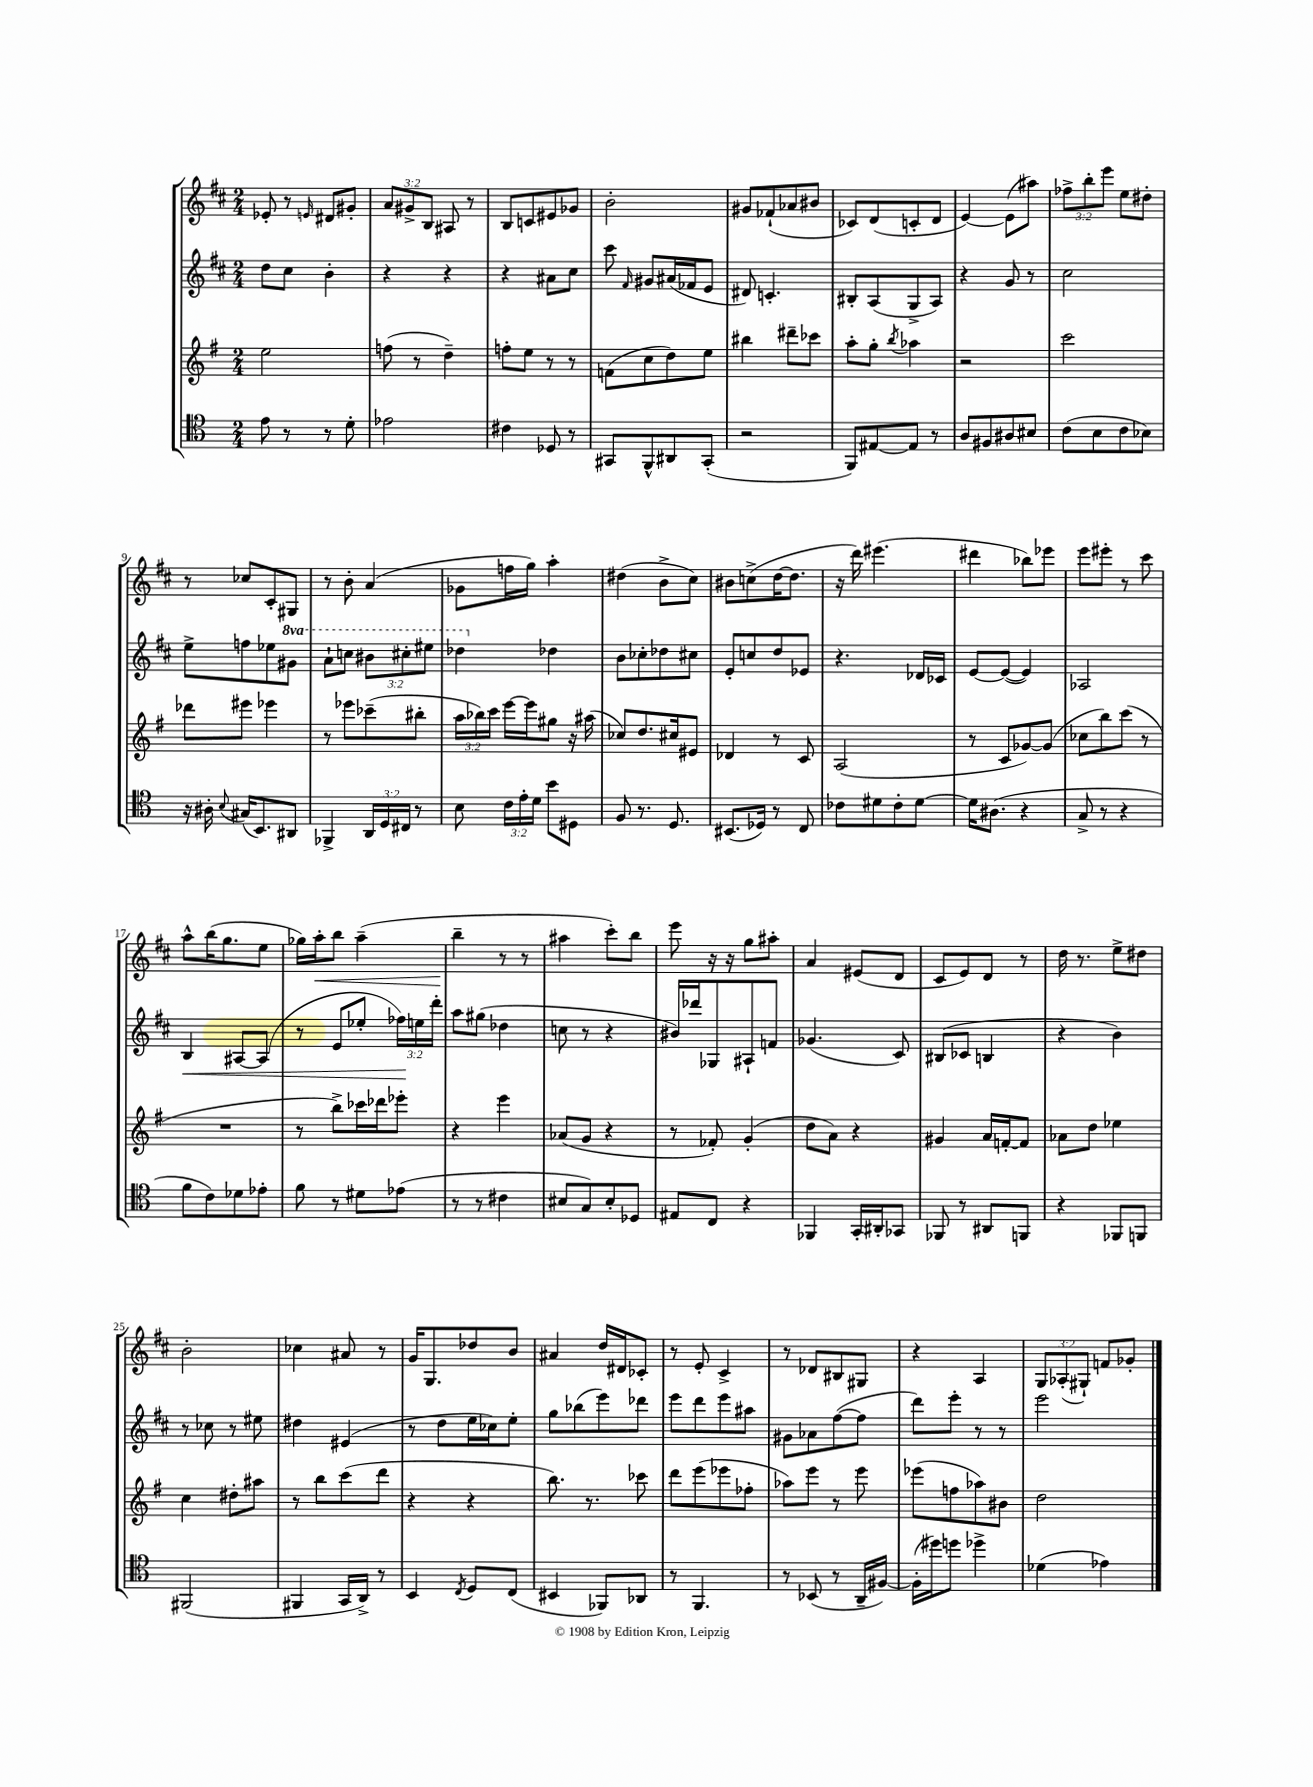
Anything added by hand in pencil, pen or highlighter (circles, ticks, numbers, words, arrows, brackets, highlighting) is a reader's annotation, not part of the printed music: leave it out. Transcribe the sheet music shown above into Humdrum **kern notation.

**kern	**kern	**kern	**kern
*staff4	*staff3	*staff2	*staff1
*clefC4	*clefG2	*clefG2	*clefG2
*k[]	*k[f#]	*k[f#c#]	*k[f#c#]
*M2/4	*M2/4	*M2/4	*M2/4
8e	2ee	8dd	8e-'
8r	.	8cc#	8r
.	.	.	16qqe
8r	.	4b'	8d#
8d'	.	.	8g#'
=	=	=	=
2e-	(8ff	4r	12a
.	.	.	12g#^
.	8r	.	.
.	.	.	12B
.	4dd~)	4r	8A#
.	.	.	8r
=	=	=	=
4c#	8ff'	4r	8B
.	8ee	.	8c
8D-	8r	8a#	8e#
8r	8r	8cc#	8g-
=	=	=	=
8GG#	(8f	8ccc#	2b'
.	.	16qqf#	.
8FF^^	8cc	8g#	.
8AA#	8dd)	(16a#	.
.	.	16f-	.
(8GG#'	8ee	8e	.
=	=	=	=
2r	4bb#	8d#)	8g#
.	.	4.c'	(8f-`
.	8ddd#~	.	8a-
.	8ccc-	.	8b#
=	=	=	=
8FF)	8aa'	8B#'	8c-)
[8E#	8gg'	(8A	(8d
.	8qbb	.	.
8E#]	4aa-	8G^	8c'
8r	.	8A)	8d
=	=	=	=
8A	2r	4r	[4e)
8F#	.	.	.
8A#	.	8g	(8e]
8B#	.	8r	8aa#)
=	=	=	=
(8c	2ccc	2cc#	12ff-^
.	.	.	12bb'
8B	.	.	.
.	.	.	12eee
8c	.	.	8ee
8B-)	.	.	8dd#'
=	=	=	=
16r	8ddd-	8ee^	8r
16A#'	.	.	.
8qqB	.	.	.
(16G#	8eee#	8ff	8cc-
8.BB)	.	.	.
.	4eee-	8ee-	8c#'
8AA#	.	8gg#	8G#
=	=	=	=
4FF-^	8r	8aa`	8r
.	8eee-	8ccc	8b'
24AA	(8ccc-~	12bb#	(4a
24D	.	.	.
24C#	.	12ccc#'	.
8r	8bb#'	.	.
.	.	12eee#	.
=	=	=	=
8B	24aa	4ddd-	8g-
.	24bb-)	.	.
.	24ccc	.	.
24c	[16eee	.	16ff
24e'	.	.	.
.	16eee]	.	16gg)
24d	.	.	.
8b	8gg#	4dd-	4aa'
8D#	16r	.	.
.	(16aa#	.	.
=	=	=	=
8F	8cc-)	8b	(4dd#
8.r	8.dd	8cc-'	.
.	.	8dd-	8b^
8.D	16cc#	.	.
.	8e#	8cc#	8cc#)
=	=	=	=
(8.BB#	4d-	8e'	8b#
.	.	8cc	(8cc^
16D-)	.	.	.
8r	8r	8dd	[16dd
.	.	.	8.dd]
8C	8c	8e-	.
=	=	=	=
8c-	(2A	4.r	16r
.	.	.	16ddd)
8d#	.	.	(4.eee#
8c-'	.	.	.
[8d#	.	16d-	.
.	.	16c-	.
=	=	=	=
16d#]	8r	[8e	4ddd#
(8.A#	.	.	.
.	8c	(8e_	.
4r	[8g-)	4e])	8bb-)
.	(8g-]	.	8eee-
=	=	=	=
8G^	8cc-	2A-	8eee
8r	8bb)	.	8eee#'
4r	(8ccc	.	8r
.	8r	.	8ccc#
=	=	=	=
8f	2r	4B	8aa^^
8c)	.	.	(16bb
.	.	.	8.gg
8d-	.	[8A#	.
8e-'	.	(8A#]	8ee
=	=	=	=
8f	8r	8r	16gg-)
.	.	.	16aa'
8r	8bb^)	8e	8bb
8d#	16ccc-	8ee-'	(4aa~
.	16ddd-	.	.
(8e-	8eee-'	24ff-)	.
.	.	24ee	.
.	.	24ddd'	.
=	=	=	=
8r	4r	8aa	4bb~
8r	.	(8gg#	.
4c#	4eee	4dd-	8r
.	.	.	8r
=	=	=	=
8B#	(8a-	8cc	4aa#
8G)	8g	8r	.
8B#'	4r	4r	8ccc#')
8D-	.	.	8bb
=	=	=	=
8E#	8r	16b#)	8eee
.	.	16ddd-	.
8C	8f-')	8G-	16r
.	.	.	16r
4r	(4g'	8A#`	8gg
.	.	8f	8aa#'
=	=	=	=
4FF-	8dd	(4.g-	4a
.	8a)	.	.
16GG'	4r	.	(8e#
16AA#'	.	.	.
8GG-	.	8c#)	8d
=	=	=	=
8FF-	4g#	(8B#	8c#
8r	.	8c-	8e)
8AA#	16a	4B	8d
.	[16f'	.	.
8FF	8f]	.	8r
=	=	=	=
4r	8a-	4r	16dd
.	.	.	8.r
.	8dd	.	.
8FF-	4ee-	4b)	8ee^
8FF	.	.	8dd#
=	=	=	=
(2FF#	4cc	8r	2b'
.	.	8cc-	.
.	8dd#'	8r	.
.	8aa#	8ee#	.
=	=	=	=
4FF#	8r	4dd#	4cc-
.	8bb	.	.
16GG	(8ccc	(4e#	8a#
16AA^)	.	.	.
8r	8ddd	.	8r
=	=	=	=
4BB	4r	8r	16g
.	.	.	8.G
.	.	8dd	.
8qC	.	.	.
8D	4r	16ee	8dd-
.	.	16cc-)	.
(8C	.	8ee'	8b
=	=	=	=
4BB#	8.bb)	8gg	4a#
.	.	(8bb-	.
.	8.r	.	.
8FF-)	.	8eee)	16dd
.	.	.	16d#
8AA-	8ccc-	8ddd-	8c-'
=	=	=	=
8r	8ddd	8eee	8r
4.FF	(8eee	8ddd	8e'
.	8eee-	8eee	4c#^
.	8ff-'	8aa#	.
=	=	=	=
8r	8aa-)	8g#	8r
(8BB-	8eee	8a-	8d-
8r	8r	([8ff#	8B#
16AA~	8eee	8ff#]	8G#
[16F#)	.	.	.
=	=	=	=
(16F#']	(8eee-	8ddd)	4r
16dd#)	.	.	.
8dd	8ff	8eee'	.
4dd-^	8aa-)	8r	4A
.	8b#	8r	.
=	=	=	=
(4d-	2dd	2eee	12G
.	.	.	(12A-'
.	.	.	12G#`)
4e-)	.	.	8f
.	.	.	8g-'
==	==	==	==
*-	*-	*-	*-
